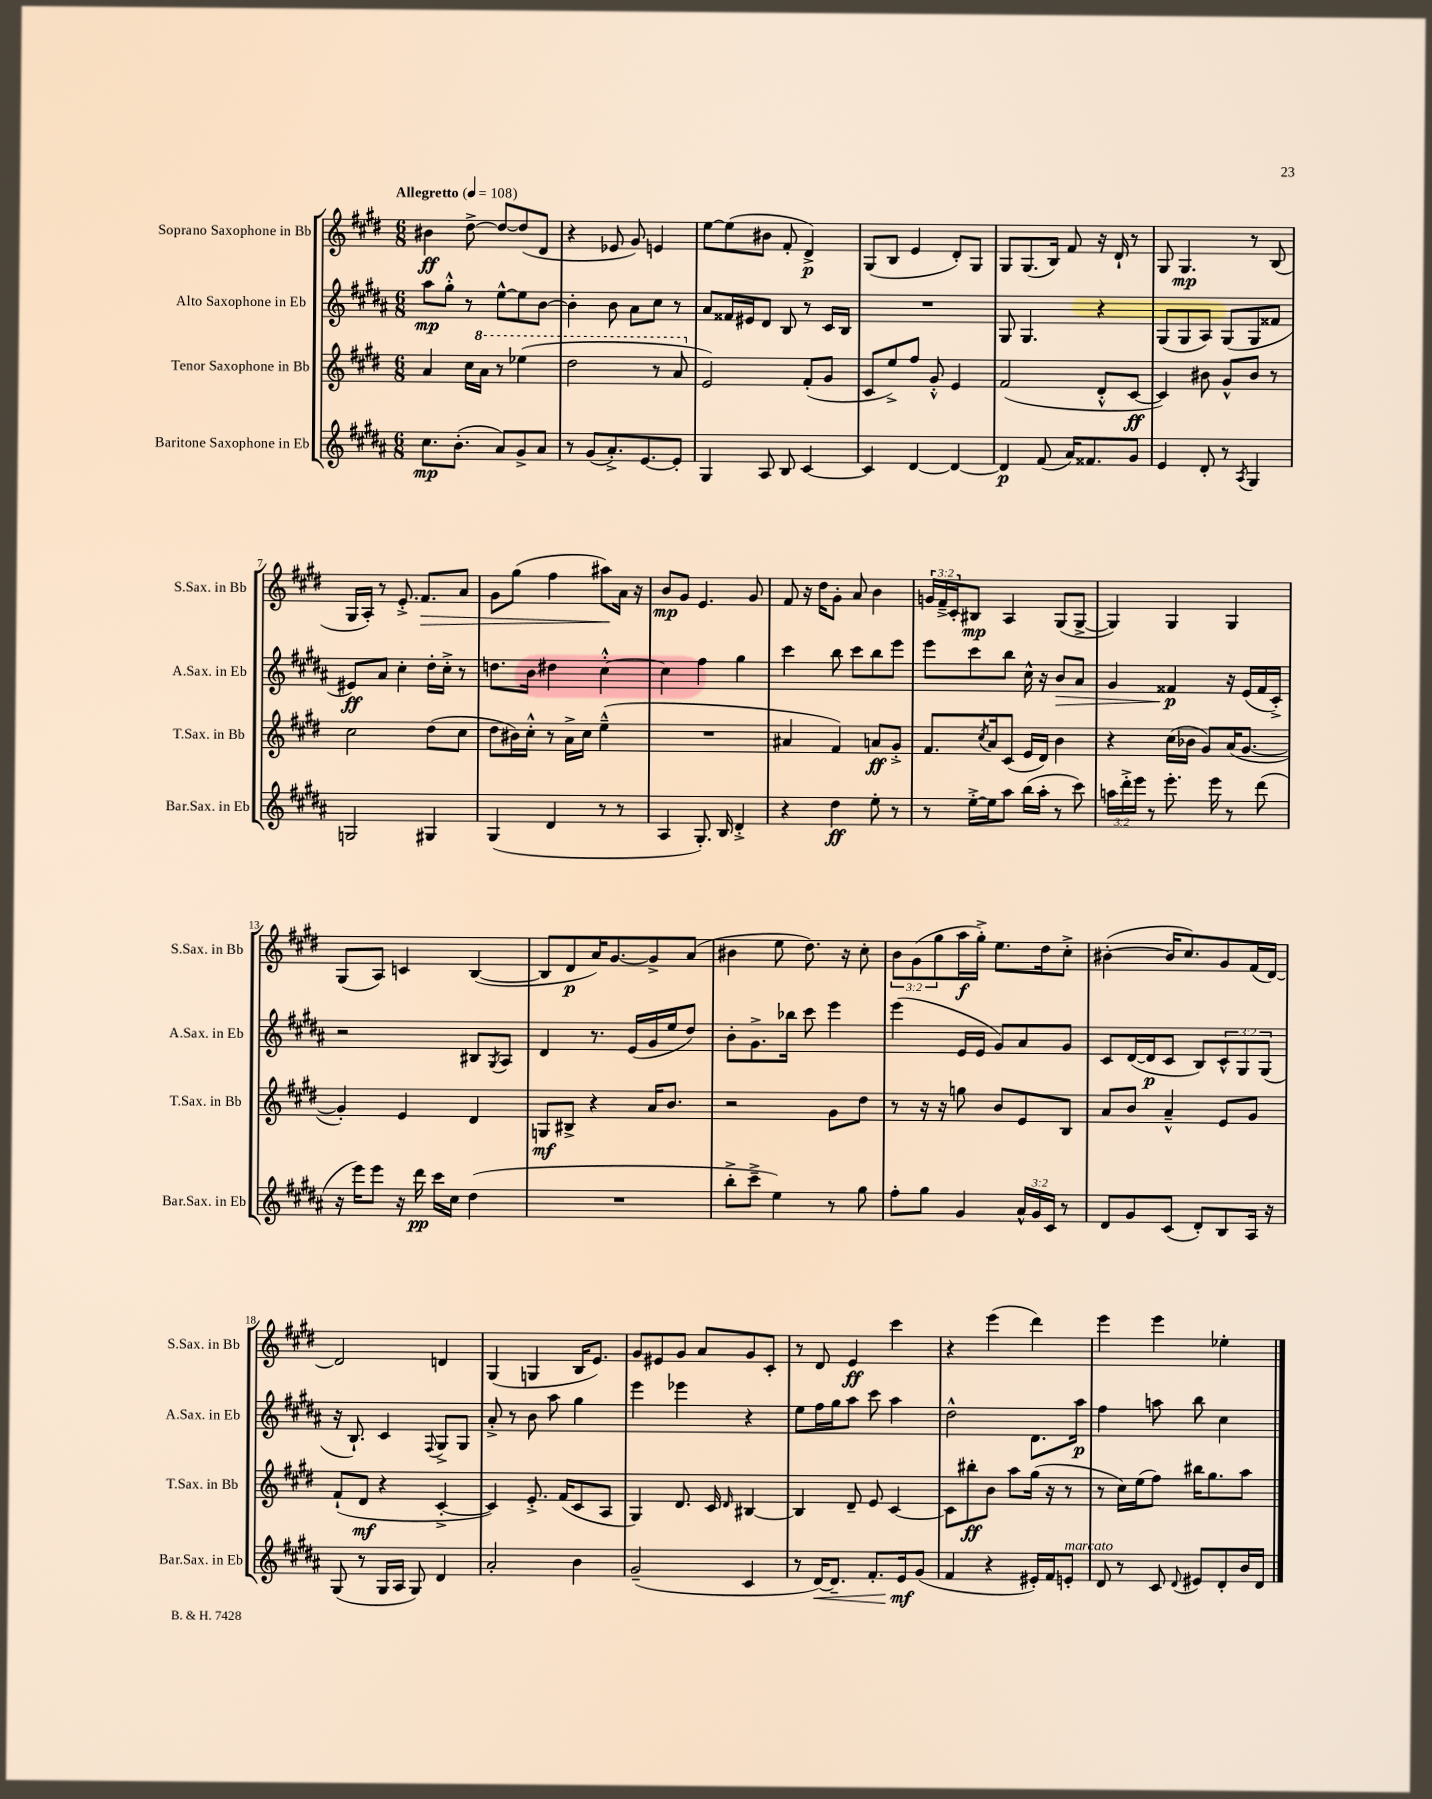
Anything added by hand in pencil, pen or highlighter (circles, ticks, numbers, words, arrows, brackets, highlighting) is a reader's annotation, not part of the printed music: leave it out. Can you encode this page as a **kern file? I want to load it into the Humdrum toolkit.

**kern	**kern	**kern	**kern
*staff4	*staff3	*staff2	*staff1
*clefG2	*clefG2	*clefG2	*clefG2
*k[f#c#g#d#a#]	*k[f#c#g#d#]	*k[f#c#g#d#a#]	*k[f#c#g#d#]
*M6/8	*M6/8	*M6/8	*M6/8
*MM108	*MM108	*MM108	*MM108
8.cc#\L	4a/	8aa#\L	4b#\
.	.	8gg#'^^\J	.
(8.b'\J	.	.	.
.	16cc#\LL	8r	[8dd#^\
.	16aa\JJ	.	.
8a#/L)	8r	[8ee^^\L	8dd#/_L
8g#^/	(4eee-\	8ee\]	(8dd#/]
8a#/J	.	[8b\J	8d#/J
=	=	=	=
8r	2ddd#\	4b'\]	4r
(8g#/L	.	.	.
8.a#'^/)	.	8b\	8e-/
.	.	8a#\L	8g#/)
[8.e/	.	.	.
.	8r	8cc#\J	4e/
8e'/]J	8aa/	8r	.
=	=	=	=
4G#/	2e/)	8a#/L	[8ee\L
.	.	16f##/L	(8ee\]
.	.	16e#/J	.
8A#/	.	8d#/J	8b#\J
8B/	.	8B/	8f#'/
[4c#/	(8f#'/L	8r	4d#^/)
.	8g#/J	16c#/LL	.
.	.	16B/JJ	.
=	=	=	=
4c#/]	8c#/L	2.r	(8G#/L
.	8ee^/)	.	8B/J
[4d#/	8ff#/J	.	4e/
.	8g#'^^/	.	.
4d#/_	4e/	.	8d#'/L)
.	.	.	8G#/J
=	=	=	=
4d#/]	(2f#/	8G#/	8G#/L
.	.	4.G#/	(8.G#/
(8f#/	.	.	.
.	.	.	16B/Jk)
16a#/LK)	.	.	8f#/
8.f##/	.	.	.
.	8d#'^^/L	4r	16r
.	.	.	16d#`/
8g#/J	[8c#/J	.	8r
=	=	=	=
4e/	4c#/])	(8G#/L	8G#/
.	.	8G#/	4.G#/
8d#'/	8b#\	8A#/J)	.
8r	8g#^^/L	(8G#/L	.
8qA#/	.	.	.
4G#/	8b#/J	8G#/	8r
.	8r	8f##/J	(8B/
=	=	=	=
2G/	2cc#\	8e#/L)	16G#/LL
.	.	.	16A'/JJ)
.	.	8a#/J	8r
.	.	4cc#'\	8.e'^/
.	.	.	8.f#/L
4G#/	(8dd#\L	16dd#'\LL	.
.	.	16cc#'^\JJ	.
.	8cc#\J	8r	8a/J
=	=	=	=
(4G#/	8dd#\L	8.dd\L	8g#\L
.	16b#\L)	.	(8gg#\J
.	16cc#'^^\JJ	16b\Jk	.
4d#/	8r	4dd#\	4ff#\
.	16a^\LL	.	.
.	16cc#\JJ	.	.
8r	(4ee~^^\	[4cc#'^^\	8aa#\L)
8r	.	.	16a\Jk
.	.	.	16r
=	=	=	=
4A#/	2.r	4cc#\]	8b/L
.	.	.	8g#/J
8.G#'/)	.	4ff#\	4.e/
16B/	.	.	.
4d#'^/	.	4gg#\	.
.	.	.	8g#/
=	=	=	=
4r	4a#/	4ccc#\	8f#/
.	.	.	16r
.	.	.	16dd#\LK
4dd#\	4f#/)	8bb\	8g#'\J
.	.	8ccc#\L	8a/
8ee'\	8a/L	8bb\	4b\
8r	8g#'^/J	8eee\J	.
=	=	=	=
8r	8.f#/L	8eee\L	24g/LL
.	.	.	24f#~^/
.	.	.	24c#'/J
[16ee'^\LL	.	8ccc#\	8B#/J
.	8qcc#/	.	.
16ee\]J	16a/k	.	.
8aa#\J	(8c#/J	8bb\J	4A/
(16bb\LL	16e/LL	16cc#^^\	.
16aa#'\JJ	16d#/JJ)	16r	.
8r	4b\	8b/L	(8G#/L
8ccc#\)	.	8a#/J	[8G#^/J
=	=	=	=
24aa\LL	4r	4g#/	4G#/])
24ddd#'^\	.	.	.
24eee\JJ	.	.	.
8r	.	.	.
8.eee'\	(16cc#\LL	4f##/	4G#/
.	16b-\JJ	.	.
.	8g#/L)	.	.
16eee\	.	.	.
8r	(16a/K	16r	4G#/
.	[8.g#/J	(16e/LL	.
(8ddd#\	.	16f##/	.
.	.	16c#'^/JJ)	.
=	=	=	=
16r	4g#'/])	2r	(8G#/L
16eee\LK)	.	.	.
8eee\J	.	.	8A/J)
16r	4e/	.	4c/
16ddd#\	.	.	.
16ccc#\LL	.	.	.
16cc#\JJ	.	.	.
(4dd#\	4d#/	8B#/L	([4B/
.	.	8qG#/	.
.	.	8A#/J	.
=	=	=	=
2.r	8G/L	4d#/	8B/]L
.	8B#^/J	.	8d#/
.	4r	8.r	16a/K)
.	.	.	[8.g#/
.	.	(16e/LL	.
.	16a/LK	16g#/	8g#^/]
.	8.b/J	16ee/J	.
.	.	8dd#/J)	(8a/J
=	=	=	=
8bb'^\L	2r	8b'\L	4b#\
8ccc#~^\J	.	8.g#^\	.
4ee\)	.	.	8ee\
.	.	16bb-\Jk	.
.	.	8ccc#\	8.dd#\)
8r	8g#\L	4eee\	.
.	.	.	16r
8gg#\	8dd#\J	.	8cc#'\
=	=	=	=
8ff#'\L	8r	(4eee\	12b\L
.	.	.	(12g#\
8gg#\J	16r	.	.
.	.	.	12gg#\
.	16r	.	.
4g#/	8gg\	16e/LL	16aa\L
.	.	16e/JJ	16gg#'^\JJ)
.	8b/L	8g#/L)	8.ee\L
24a#^^/LL	8e/	8a#/	.
24g#/	.	.	.
.	.	.	16dd#\k
24c#/JJ	.	.	.
8r	8B/J	8g#/J	8cc#'^\J
=	=	=	=
8d#/L	8a/L	8c#/L	([4b#'\
8g#/	8b/J	([16d#/L	.
.	.	16d#/]J	.
(8c#/J	4a~^^/	8c#/J	16b#/]LK
.	.	.	8.cc#/)
8d#'/L)	.	8B/L)	.
8B/	8e/L	12c#^^/	8g#/
.	.	12G#/	.
16A#/Jk	8g#/J	.	(16f#/L
.	.	(12G#/J	.
16r	.	.	[16d#/JJ)
=	=	=	=
(8G#/	(8f#`/L	16r	2d#/]
.	.	8.B`/)	.
8r	8d#/J	.	.
16G#/LL	4r	4c#/	.
16A#/JJ	.	.	.
8G#/)	.	.	.
.	.	8qqF#/	.
4d#/	[4c#'^/	8G#^/L	4d/
.	.	8G#/J	.
=	=	=	=
2a#'/	4c#/])	8a#'^/	(4G#/
.	.	8r	.
.	8.e'^/	8b\	4G/
.	.	8aa#\	.
.	(16f#/LK	.	.
4b\	8c#/	4gg#\	16B/LK
.	.	.	8.e/J)
.	8A/J	.	.
=	=	=	=
(2g#~/	4G#/)	4eee\	8g#/L
.	.	.	8e#/
.	8.d#/	4eee-\	8g#/J
.	.	.	8a/L
.	16c#/	.	.
.	16qqd#/	.	.
4c#/	[4B#/	4r	8g#/
.	.	.	8c#'/J
=	=	=	=
8r	4B#/]	8ee\L	8r
[16d#/LK)	.	16ff#\L	8d#/
8.d#~/]J	.	16gg#\J	.
.	8d#~/	8aa#\J	4e/
8.f#'/L	8e/	8ccc#\	.
.	[4c#/	4aa#\	4ccc#\
16e/k	.	.	.
(8g#/J	.	.	.
=	=	=	=
4f#/	8c#\]L	2dd#^^\	4r
.	8bb#'\	.	.
4r	8b\J	.	(4eee\
.	8aa\L	.	.
16e#'/LL)	(16gg#\Jk	8.d#\L	4ddd#\)
16f#/J	16r	.	.
8e'/J	8r	.	.
.	.	16aa#\Jk	.
=	=	=	=
8d#/	8r	4ff#\	4eee\
8r	16cc#\LL)	.	.
.	(16ee\J	.	.
8c#/	8ff#\J)	8aa\	4eee\
8qqd#/	.	.	.
8e#/L	16bb#\LK	8bb\	.
.	8.gg#\	.	.
8d#'/	.	4cc#\	4ee-'\
16b/L	8aa\J	.	.
16d#/JJ	.	.	.
==	==	==	==
*-	*-	*-	*-
